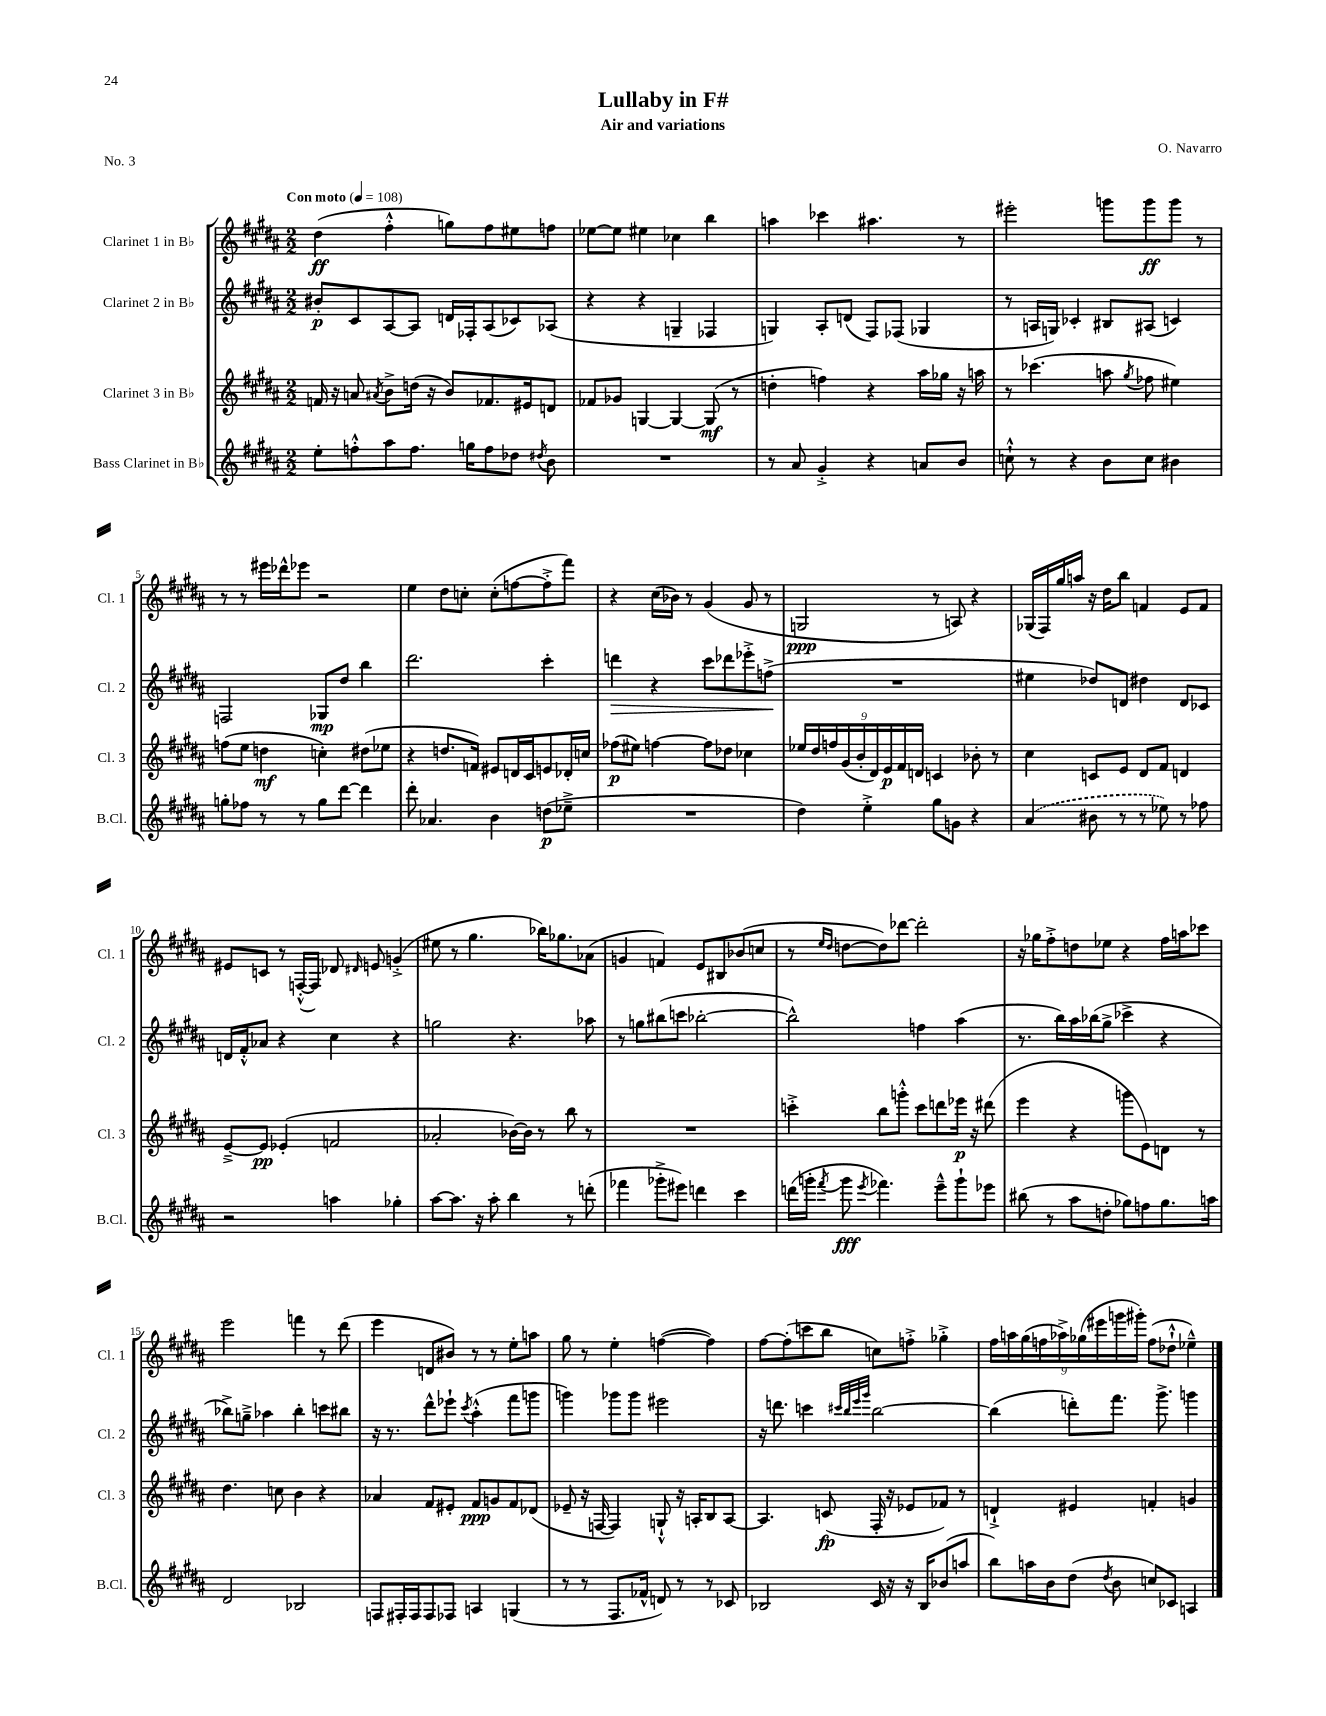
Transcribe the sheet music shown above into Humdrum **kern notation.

**kern	**kern	**kern	**kern
*staff4	*staff3	*staff2	*staff1
*clefG2	*clefG2	*clefG2	*clefG2
*k[f#c#g#d#a#]	*k[f#c#g#d#a#]	*k[f#c#g#d#a#]	*k[f#c#g#d#a#]
*M2/2	*M2/2	*M2/2	*M2/2
*MM108	*MM108	*MM108	*MM108
8ee'\L	16f/	8b#'/L	(4dd#\
.	16r	.	.
8ff'^^\	8a/	8c#/	.
.	8qa#/	.	.
8aa#\	8b^\L	[8A#/	4ff#'^^\
8.ff\J	(16dd\Jk	8A#/]J	.
.	16r	.	.
.	8b/L)	16d/LL	8gg\L)
16gg\LK	.	16F-'/J	.
8ff\	8.f-/	(8A#/	8ff#\
8dd-\J	.	8c-/)	8ee#\
.	16e#/k	.	.
8qdd#/	.	.	.
8b\	8d/J	(8A-/J	8ff\J
=	=	=	=
1r	8f-/L	4r	[8ee-\L
.	8g-/J	.	8ee-\]J
.	[4G/	4r	4ee#\
.	4G/_	4G~/	4cc-\
.	(8G/]	4F-/	4bb\
.	8r	.	.
=	=	=	=
8r	4dd'\	4G/)	4aa\
8a#/	.	.	.
4g#'^/	4ff\)	8A#'/L	4ccc-\
.	.	(8d/J	.
4r	4r	8F#/L)	4.aa#\
.	.	(8F-/J	.
8a/L	16aa#\LL	4G-/	.
.	16gg-\JJ	.	.
8b/J	16r	.	8r
.	16aa\	.	.
=	=	=	=
8cc`^^\	8r	8r	2eee#'\
8r	(4.ccc-\	16A/LL	.
.	.	16G/JJ)	.
4r	.	4c-'/	.
8b\L	8aa\	8B#/L	8ggg\L
.	8qgg#/	.	.
8cc\J	8ff-\	(8A#/J	8ggg\
4b#\	4ee#\)	4c/)	8ggg\J
.	.	.	8r
=	=	=	=
8gg'\L	(8ff\L	2F/	8r
8ff-\J	8ee\J	.	8r
8r	4dd\	.	16eee#\LL
.	.	.	16ddd-^^\J
8r	.	.	8eee-\J
8gg\L	4cc'\)	8G-/L	2r
[8ddd#\J	.	8dd#/J	.
4ddd#\]	(8dd#\L	4bb\	.
.	8ee-\J	.	.
=	=	=	=
8ddd#'\	4r	2.ddd#\	4ee\
4.a-/	.	.	.
.	8.dd/L	.	8dd#\L
.	.	.	8cc'\J
.	16f/Jk)	.	.
4b\	8e#/L	.	(8cc'\L
.	16d/L	.	[8ff\
.	16c#/J	.	.
(8dd\L	8e/	4ccc#'\	8ff'^\]
8ee-~^\J	16d-'/L	.	8fff#\J)
.	16cc/JJ	.	.
=	=	=	=
1r	(8ff-\L	4ddd\	4r
.	8ee#\J)	.	.
.	[4ff\	4r	(16cc#\LL
.	.	.	16b-\JJ)
.	.	.	8r
.	8ff\]L	8ccc#\L	(4g#/
.	8dd-\J	8ddd-\	.
.	4cc-\	8eee-'^\	8g#/
.	.	(8ff^\J	8r
=	=	=	=
4dd#\)	18ee-/LL	1r	2G/
.	18dd#/	.	.
.	18ff/	.	.
.	(18g#/	.	.
.	18b'/	.	.
4ee'^\	.	.	.
.	18d#/)	.	.
.	18e/	.	.
.	18f#/	.	.
.	18d/JJ	.	.
8gg#\L	4c/	.	8r
8g\J	.	.	8A/)
4r	8b-'\	.	4r
.	8r	.	.
=	=	=	=
(4a#/	4cc#\	4ee#\	(16G-/LL
.	.	.	16F#/)
.	.	.	16gg#/
.	.	.	16aa/JJ
8b#\	8c/L	8dd-/L)	16r
.	.	.	16dd#\LK
8r	8e/J	8d/J	8bb\J
8r	8d#/L	4dd#\	4f/
8ee-\)	8f#/J	.	.
8r	4d/	8d/L	8e/L
8ff-\	.	8c-/J	8f/J
=	=	=	=
2r	[8e~^/L	16d/LL	8e#/L
.	.	16f#'^^/J	.
.	8e/]J	8a-/J	8c/J
.	(4e-'/	4r	8r
.	.	.	([16F'^^/LL
.	.	.	16F/]JJ)
4aa\	2f/	4cc#\	8d-/
.	.	.	16qqd#/
.	.	.	8e/
4gg-'\	.	4r	(4g'^/
=	=	=	=
[8aa#\L	2a-'/	2gg\	8ee#\
8.aa#\]J	.	.	8r
.	.	.	4.gg#\
16r	.	.	.
8aa#'\	.	.	.
4bb\	[16b-\LL)	4.r	.
.	16b-\]JJ	.	.
.	8r	.	16bb-\LK)
.	.	.	8.gg-\
8r	8bb\	.	.
(8ddd'\	8r	8aa-\	(8a-\J
=	=	=	=
4fff-\	1r	8r	4g/
.	.	8gg\L	.
8ggg-'^\L	.	(8bb#\	4f/)
8eee#\J)	.	8ccc\J	.
4ddd\	.	[2bb-'\	8e/L
.	.	.	8B#/
4ccc#\	.	.	(8b-/
.	.	.	8cc/J
=	=	=	=
(16ddd\LL	4ccc'^\	2bb-^^\])	8r
16ggg'\JJ	.	.	.
.	.	.	16qqee/LL
8qfff#/	.	.	16qqdd#/JJ
8ggg\	.	.	[8dd\L
8qeee/	.	.	.
4.fff-\)	8bb\L	.	8dd\])
.	8ggg'^^\J	.	[8ddd-\J
.	8ccc\L	4ff\	2ddd-'\]
8eee~^^\L	8ddd\	.	.
8ggg`\	16eee-\Jk	(4aa#\	.
.	16r	.	.
8eee-\J	(8ddd#\	.	.
=	=	=	=
(8bb#\	4eee\	8.r	16r
.	.	.	16gg-\LK
8r	.	.	8ff#'^\
.	.	16bb\LL)	.
8aa#\L	4r	16aa#\	8dd\
.	.	(16bb-\J	.
8dd'\J	.	8gg#^\J	8ee-\J
8gg-\L)	8ggg\L	4ccc-^\	4r
8ff\	8e\)	.	.
8.gg-\	8d\J	4r	16ff#\LL
.	.	.	16aa\J
.	8r	.	8ccc-\J
16aa\Jk	.	.	.
=	=	=	=
2d#/	4.dd#\	8bb-^\L)	2eee\
.	.	8gg~^\J	.
.	.	4aa-\	.
.	8cc\	.	.
2B-/	4b\	4bb-'\	4fff\
.	4r	8ccc\L	8r
.	.	8bb#\J	(8ddd#\
=	=	=	=
8F/L	4a-/	16r	4eee\
.	.	8.r	.
16F#'/L	.	.	.
16F#/J	.	.	.
8F#/	8f#/L	8ddd#^^\L	8d/L
8F-/J	8e#'/J	8eee-`\J	8b#/J)
.	.	8qccc#/	.
4A/	8f#/L	(4aa#'^^\	8r
.	8g/	.	8r
(4G/	8f#/	8fff#\L	8ee'\L
.	(8d-/J	8ggg\J	8aa\J
=	=	=	=
8r	8e-~/	4ggg\)	8gg#\
8r	16r	.	8r
.	[16F/	.	.
8.F#/L	4F/])	8ggg-\L	4ee'\
.	.	8ggg-\J	.
16f-^^/Jk	.	.	.
8d/)	8G`^^/	2eee#\	([4ff\
8r	16r	.	.
.	16A'/LK	.	.
8r	8B/	.	4ff\])
8c-/	[8A/J	.	.
=	=	=	=
2B-/	4.A/]	16r	[8ff#\L
.	.	8.ddd\	.
.	.	.	(8ff#'\]
.	.	4ccc\	8ccc\
.	(8c/	.	8bb\J
.	.	32qqccc#/LLL	.
.	.	32qqbb/	.
.	.	32qqeee/	.
.	.	32qqggg#/JJJ	.
16c#/	16F#'/	[2bb\	8cc\L)
16r	16r	.	.
16r	8e-/L	.	8ff'^\J
16B-/LK	.	.	.
(8b-/	8f-/J)	.	4gg-'^\
8aa/J	8r	.	.
=	=	=	=
8bb\L)	4d`^/	(4bb\]	18ff#\LL
.	.	.	18aa\
.	.	.	(18gg#\
16aa\L	.	.	.
.	.	.	18ff\
16b\J	.	.	.
.	.	.	18aa-^\)
(8dd#\J	4e#/	8ddd'\L)	.
.	.	.	(18gg-\
.	.	.	18eee#\
8qdd#/	.	.	.
8b\	.	8.fff#\J	.
.	.	.	18ggg\
.	.	.	18ggg#'\JJ)
8cc/L)	4f'/	.	(8ff\L
.	.	8.ggg#^\	.
8c-/J	.	.	8dd-`^^\J
4A/	4g/	4ggg\	4ee-~^^\)
==	==	==	==
*-	*-	*-	*-
